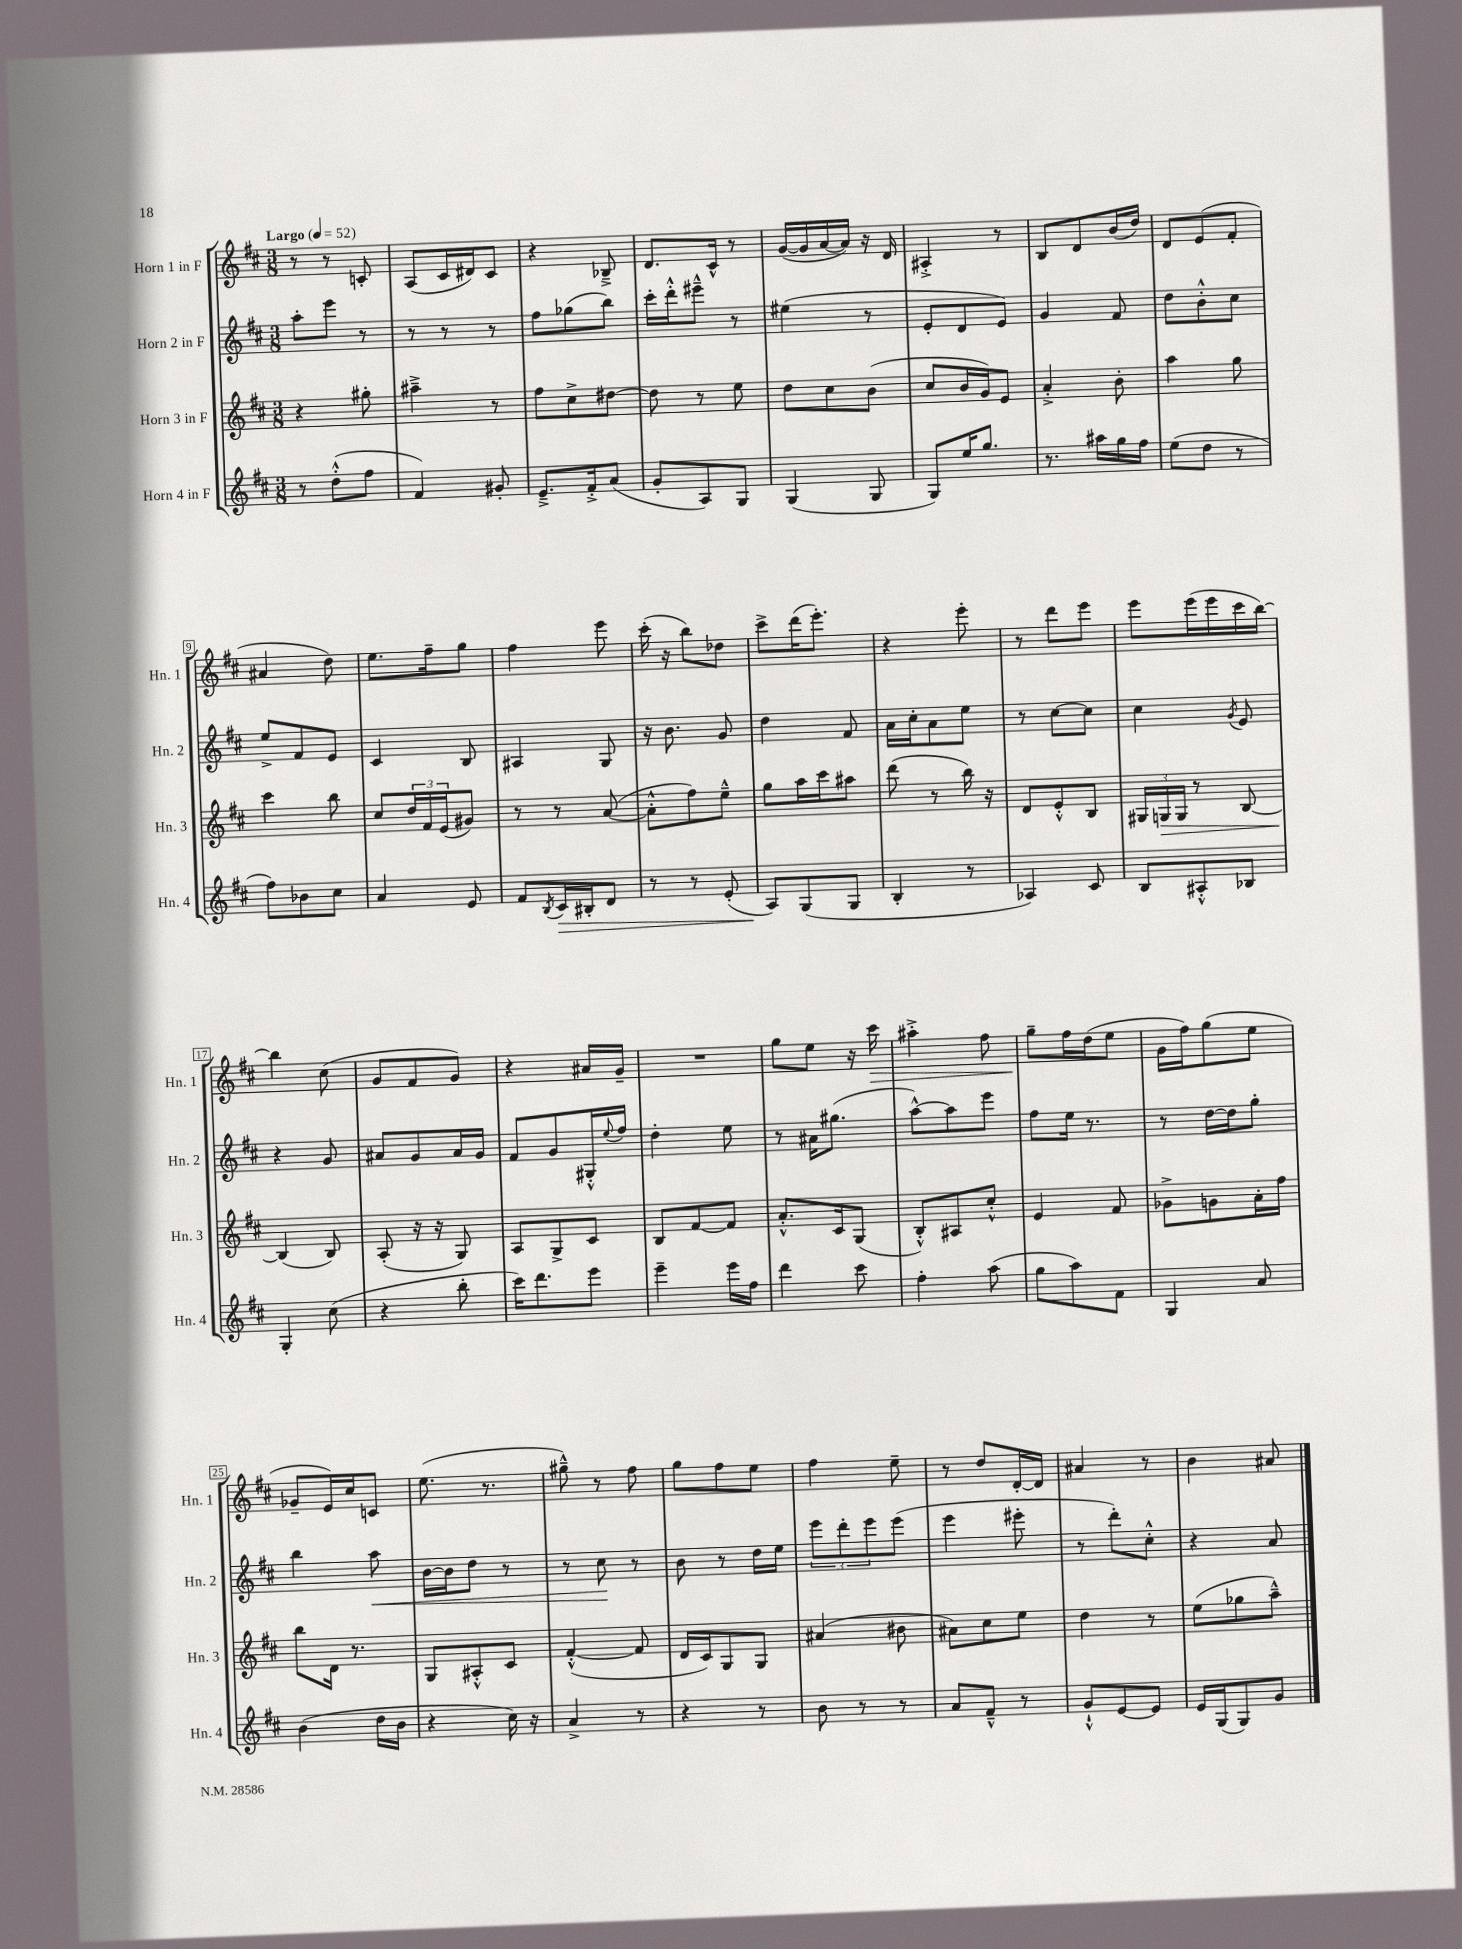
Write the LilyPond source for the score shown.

<<
\new StaffGroup <<
\new Staff = "s0" \with { instrumentName = "Horn 1 in F" shortInstrumentName = "Hn. 1" } {
    \clef treble \key d \major \numericTimeSignature \time 3/8 \tempo "Largo" 4 = 52
    r8 r8 c'8-. |
    a8( cis'16 dis'16) cis'8 |
    r4 bes8---> |
    d'8. cis'16-^ r8 |
    g'16~( g'16 a'16~ a'16) r16 d'16 |
    ais4-.-> r8 |
    b8 d'8 b'16( d''16) |
    d'8 e'8( fis'8-. |
    ais'4 d''8) |
    e''8. fis''16-- g''8 |
    fis''4 e'''8 |
    cis'''16-.( r16 b''8) des''8 |
    cis'''8-> d'''16( e'''8.-.) |
    r4 e'''8-. |
    r8 d'''8 e'''8 |
    e'''8 e'''16( e'''16 cis'''16 b''16~) |
    b''4 cis''8( |
    g'8 fis'8 g'8) |
    r4 ais'16 g'16-- |
    R4. |
    g''8 e''8 r16 cis'''16\> |
    ais''4-.-> fis''8 |
    g''8--\! fis''16 d''16( e''8 |
    g'16 fis''16) g''8( e''8 |
    ges'8-- e'16) cis''16 c'8 |
    e''8.( r8. |
    gis''8---^) r8 fis''8 |
    g''8 fis''8 e''8 |
    fis''4 e''8-- |
    r8 d''8 d'16~-. d'16 |
    ais'4 r8 |
    b'4 ais'8 \bar "|." |
}
\new Staff = "s1" \with { instrumentName = "Horn 2 in F" shortInstrumentName = "Hn. 2" } {
    \clef treble \key d \major \numericTimeSignature \time 3/8
    a''8-. e'''8 r8 |
    r8 r8 r8 |
    fis''8 ges''8( b''8) |
    cis'''16-. d'''16-.-^ eis'''8---^ r8 |
    eis''4( r8 |
    e'8-. d'8 e'8) |
    g'4 fis'8 |
    d''8 b'8-.-^ cis''8 |
    e''8-> fis'8 e'8 |
    cis'4 b8 |
    ais4 g8 |
    r16 b'8. g'8 |
    d''4 fis'8 |
    a'16 cis''16-. a'8 e''8 |
    r8 cis''8~ cis''8 |
    cis''4 \acciaccatura { g'8 } e'8 |
    r4 g'8 |
    ais'8 g'8 ais'16 g'16 |
    fis'8 g'8 gis16-.-^ \appoggiatura { e''8 } fis''16 |
    d''4-. e''8 |
    r8 ais'16 gis''8.( |
    a''8~-^) a''8 e'''8 |
    fis''8 e''16 r8. |
    r8 d''16~ d''16 g''8-. |
    b''4 a''8\< |
    b'16~ b'16 d''8 r8 |
    r8 cis''8\! r8 |
    b'8 r8 d''16 e''16 |
    \tuplet 3/2 { e'''8 d'''8-. e'''8 } e'''8( |
    e'''4 eis'''8-. |
    r8 d'''8-.) cis''8-.-^ |
    r4 a'8 \bar "|." |
}
\new Staff = "s2" \with { instrumentName = "Horn 3 in F" shortInstrumentName = "Hn. 3" } {
    \clef treble \key d \major \numericTimeSignature \time 3/8
    r4 gis''8-. |
    ais''4---> r8 |
    fis''8 cis''8-> dis''8~ |
    dis''8 r8 e''8 |
    d''8 cis''8 b'8( |
    cis''8 b'16 g'16) e'8 |
    a'4-.-> b'8-. |
    a''4 g''8 |
    cis'''4 b''8 |
    cis''8 \tuplet 3/2 { d''16 fis'16 e'16( } gis'8) |
    r8 r8 a'8~( |
    a'8-.-^ fis''8) e''8---^ |
    g''8 a''16 cis'''16 ais''8 |
    d'''8( r8 b''16) r16 |
    d'8 e'8-.-^ b8 |
    \tuplet 3/2 { gis16 g16\> g16 } r8 b8~ |
    b4\!( b8) |
    a8-.( r16 r16 g8) |
    a8 g8-> cis'8 |
    b8 fis'8~ fis'8 |
    a'8.-.-^ cis'16 g8( |
    b8-.-^) ais8 cis''8-.-^ |
    e'4 fis'8 |
    ges'8-> g'8 a'16-. fis''16 |
    b''8 d'16 r8. |
    g8 ais8-.-^ cis'8 |
    fis'4~-.-^( fis'8 |
    d'16 cis'16) g8 g8 |
    ais'4( bis'8 |
    ais'8) cis''8 e''8 |
    d''4 r8 |
    e''8( ges''8 a''8---^) \bar "|." |
}
\new Staff = "s3" \with { instrumentName = "Horn 4 in F" shortInstrumentName = "Hn. 4" } {
    \clef treble \key d \major \numericTimeSignature \time 3/8
    r8 d''8-.-^( fis''8 |
    fis'4) gis'8-. |
    e'8.---> fis'16-.-> a'8( |
    g'8-. a8) g8 |
    g4( g8 |
    g8) e''16 g''8. |
    r8. ais''16 g''16 fis''16 |
    e''8( d''8 r8 |
    fis''8) bes'8 cis''8 |
    a'4 e'8 |
    fis'8 \acciaccatura { b8 } cis'16\> bis16-. d'8 |
    r8 r8 e'8-.( |
    a8\!) g8( g8 |
    b4-. r8 |
    aes4) cis'8 |
    b8 ais8-.-^ bes8 |
    g4-. cis''8( |
    r4 b''8-. |
    cis'''16) d'''8. e'''8 |
    e'''4-- e'''16 fis''16 |
    d'''4 cis'''8 |
    fis''4-. a''8( |
    g''8 a''8) fis'8 |
    g4 a'8 |
    b'4( d''16 b'16 |
    r4 cis''16) r16 |
    a'4-> r8 |
    r4 r8 |
    b'8 r8 r8 |
    a'8 fis'8---^ r8 |
    g'8-!-^ e'8~ e'8 |
    e'16 g16( g8) g'8 \bar "|." |
}
>>
>>
\layout { \context { \Score \override BarNumber.stencil = #(make-stencil-boxer 0.1 0.3 ly:text-interface::print) } }
